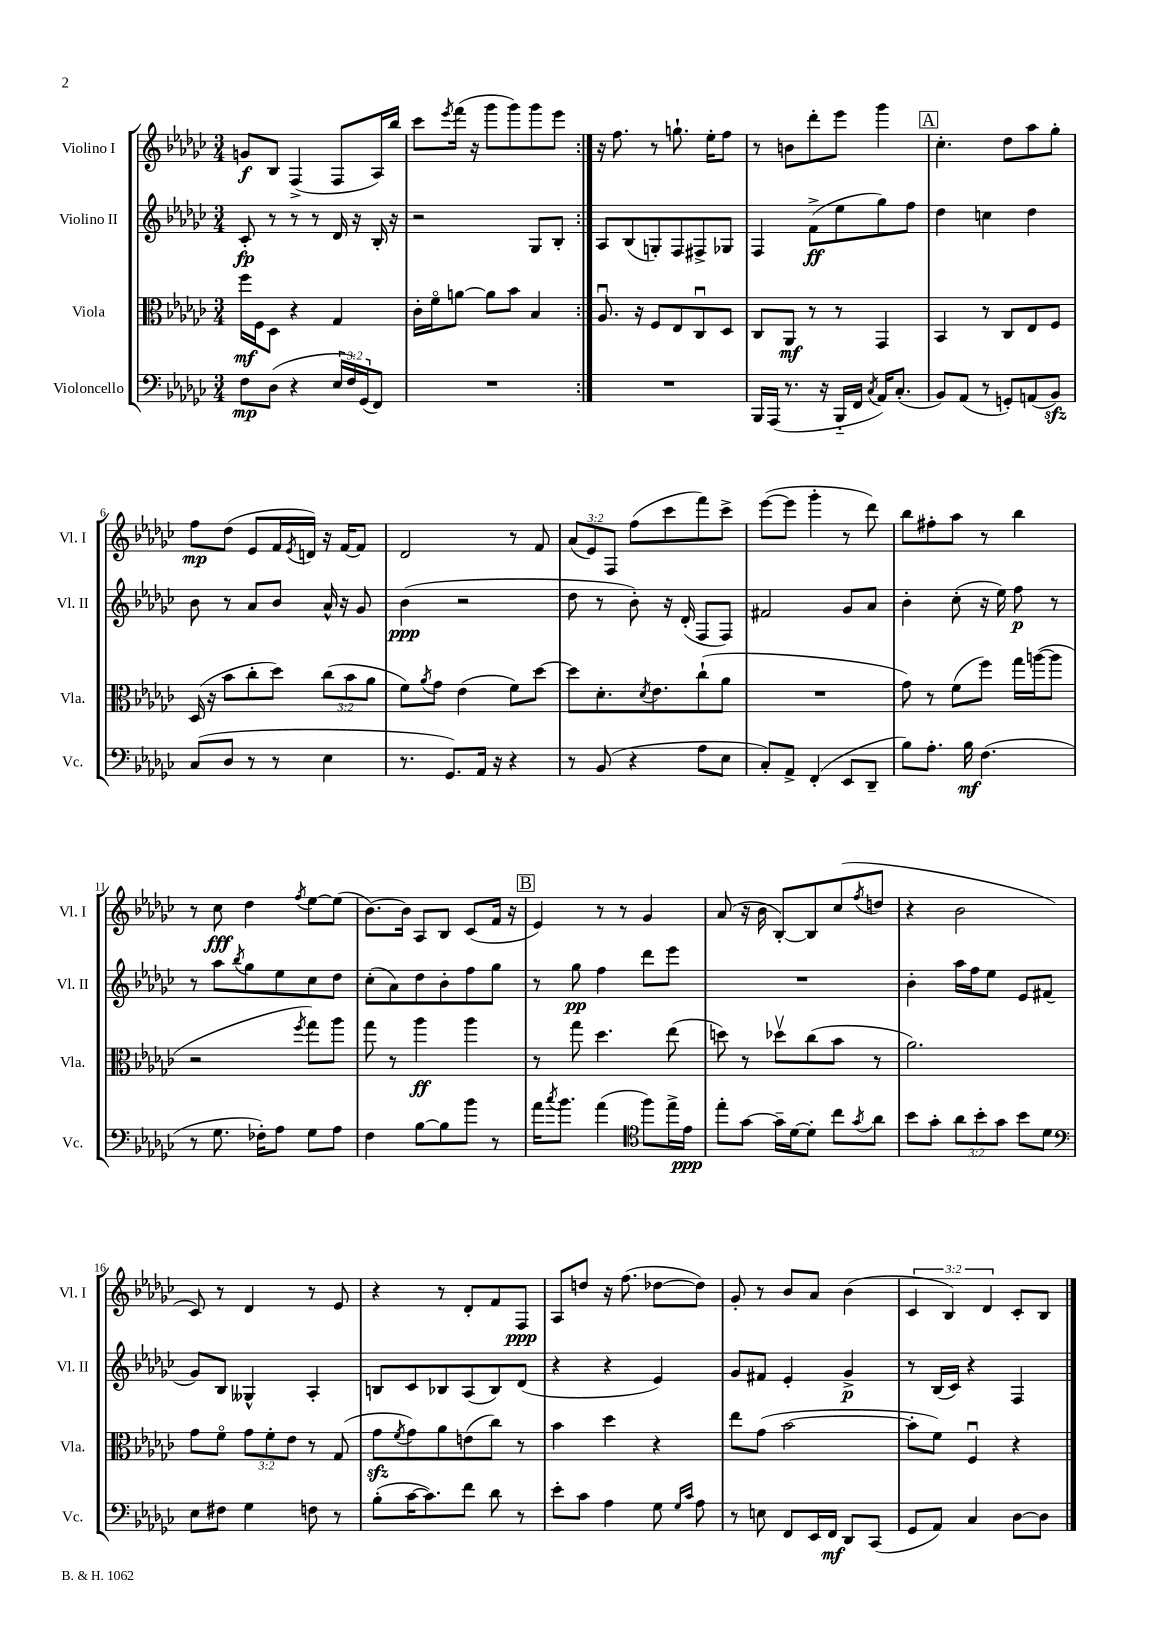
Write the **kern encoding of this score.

**kern	**kern	**kern	**kern
*staff4	*staff3	*staff2	*staff1
*clefF4	*clefC3	*clefG2	*clefG2
*k[b-e-a-d-g-c-]	*k[b-e-a-d-g-c-]	*k[b-e-a-d-g-c-]	*k[b-e-a-d-g-c-]
*M3/4	*M3/4	*M3/4	*M3/4
8F\L	16ff\LL	8c-'/	8g/L
.	16F\J	.	.
(8D-\J	8D-\J	8r	8B-/J
4r	4r	8r	(4F^/
.	.	8r	.
24E-/LL	4G-/	16d-/	8F/L
24F/)	.	.	.
.	.	16r	.
(24GG-/J	.	.	.
8FF/J)	.	16B-'/	16A-/L)
.	.	16r	16bb-/JJ
=	=	=	=
2.r	16c-'\LL	2r	8ccc-\L
.	16fo\J	.	.
.	.	.	8qeee-/
.	[8a\J	.	(16fff\Jk
.	.	.	16r
.	8a\]L	.	8ggg-\L
.	8b-\J	.	8ggg-\)
.	4B-/	8G-/L	8ggg-\
.	.	8B-'/J	8eee-\J
=:|!	=:|!	=:|!	=:|!
2.r	8.A-u/	8A-/L	16r
.	.	.	8.ff\
.	.	(8B-/	.
.	16r	.	.
.	8F/L	8G'/)	8r
.	8E-/	8F/	8.gg`\
.	8C-u/	8F#^/	.
.	.	.	16ee-'\LK
.	8D-/J	8G-/J	8ff\J
=	=	=	=
16BBB-/LL	8C-/L	4F/	8r
(16AAA-/JJ	.	.	.
8.r	8AA-/J	.	8b\L
.	8r	(8f^\L	8ddd-'\
16r	.	.	.
16BBB-'~/LL	8r	8ee-\	8eee-\J
16FF/JJ	.	.	.
8qC-/	.	.	.
16AA-/LK)	4GG-/	8gg-\)	4ggg-\
(8.C-'/J	.	.	.
.	.	8ff\J	.
=	=	=	=
8BB-/L)	4BB-/	4dd-\	4.cc-'\
(8AA-/J	.	.	.
8r	8r	4cc\	.
8GG'/L)	8C-/L	.	8dd-\L
(8AA/	8E-/	4dd-\	8aa-\
8BB-/J)	8F/J	.	8gg-'\J
=	=	=	=
(8C-/L	(16D-/	8b-\	8ff\L
.	16r	.	.
8D-/J	8b-\L	8r	(8dd-\J
8r	8cc-'\	8a-/L	8e-/L
8r	8dd-\J)	8b-/J	16f/L
.	.	.	8qe-/
.	.	.	16d/JJ)
4E-\	(12cc-\L	16a-^^/	16r
.	.	16r	[16f/LK
.	12b-\	.	.
.	.	8g-/	8f/]J
.	12a-\J	.	.
=	=	=	=
8.r	8f\L)	(4b-\	2d-/
.	8qa-/	.	.
.	8g-\J	.	.
8.GG-/L)	.	.	.
.	(4e-\	2r	.
16AA-/Jk	.	.	.
16r	.	.	.
4r	8f\L)	.	8r
.	[8dd-\J	.	8f/
=	=	=	=
8r	8dd-\]L	8dd-\	(12a-/L
.	.	.	12e-/)
(8BB-/	8.d-'\	8r	.
.	.	.	12F/J
4r	.	8b-'\)	(8ff\L
.	8qd-/	.	.
.	8.e-\	.	.
.	.	16r	8ccc-\
.	.	(16d-'/	.
8A-\L	(8cc-`\	8F/L	8fff\)
8E-\J	8a-\J	8F/J)	8ccc-^\J
=	=	=	=
8C-'/L)	2.r	2f#/	([8eee-\L
8AA-^/J	.	.	8eee-\]J
(4FF'/	.	.	4ggg-'\
8EE-/L	.	8g-/L	8r
8DD-~/J	.	8a-/J	8ddd-\)
=	=	=	=
8B-\L)	8g-\)	4b-'\	8bb-\L
8.A-'\J	8r	.	8ff#'\
.	(8f\L	(8cc-'\	8aa-\J
16B-\	.	.	.
(4.F\	8ff\J)	16r	8r
.	.	16ee-\)	.
.	16gg-\LL	8ff\	4bb-\
.	([16aa\J	.	.
.	8aa\]J	8r	.
=	=	=	=
8r	2r	8r	8r
8.G-\	.	8aa-\L	8cc-\
.	.	8qbb-/	.
.	.	8gg-\	4dd-\
16F-'\LK)	.	.	.
8A-\J	.	8ee-\	.
.	8qff/	.	8qff/
8G-\L	8gg-\L)	8cc-\	[8ee-\L
8A-\J	8aa-\J	8dd-\J	(8ee-\]J
=	=	=	=
4F\	8gg-\	(8cc-'\L	[8.b-\L)
.	8r	8a-\)	.
.	.	.	16b-\]Jk
[8B-\L	4aa-\	8dd-\	8A-/L
8B-\]	.	8b-'\	8B-/J
8b-\J	4aa-\	8ff\	(8c-/L
8r	.	8gg-\J	16f/Jk
.	.	.	16r
=	=	=	=
16a-\LK	8r	8r	4e-/)
8qcc-/	.	.	.
8.b-\J	.	.	.
.	8gg-\	8gg-\	.
(4a-\	4.dd-\	4ff\	8r
.	.	.	8r
*clefC4	*	*	*
8ff\L)	.	8ddd-\L	4g-/
16ee-^\L	(8ee-\	8eee-\J	.
16e-\JJ	.	.	.
=	=	=	=
8ee-'\L	8dd\)	2.r	(8a-/
[8g-\J	8r	.	16r
.	.	.	16b-\
16g-~\]LL	8dd-v\L	.	[8B-'/L)
[16d-\J	.	.	.
8d-'\]J	(8cc-\	.	8B-/]
8cc-\L	8b-\J	.	(8cc-/
8qg-/	.	.	8qff/
8a-\J	8r	.	8dd/J
=	=	=	=
8b-\L	2.a-\)	4b-'\	4r
8g-'\J	.	.	.
12a-\L	.	16aa-\LL	2b-\
.	.	16ff\J	.
12b-'\	.	.	.
.	.	8ee-\J	.
12g-\J	.	.	.
8b-\L	.	8e-/L	.
8d-\J	.	(8f#/J	.
=	=	=	=
*clefF4	*	*	*
8E-\L	8g-\L	8g-/L)	8c-/)
8F#\J	8fo\J	8B-/J	8r
4G-\	12g-\L	4G--^^/	4d-/
.	12f'\	.	.
.	12e-\J	.	.
8F\	8r	4A-'/	8r
8r	(8G-/	.	8e-/
=	=	=	=
(8B-'\L	8g-\L	8B/L	4r
.	8qf/	.	.
[16c-\K	8g-\)	8c-/	.
8.c-\])	.	.	.
.	8a-\	8B-/	8r
8f\J	(8e\	(8A-/	8d-'/L
8d-\	8cc-\J)	8B-/)	8f/
8r	8r	(8d-/J	8F/J
=	=	=	=
8e-'\L	4b-\	4r	8A-/L
8c-\J	.	.	8dd/J
4A-\	4dd-\	4r	16r
.	.	.	(8.ff\
8G-\	4r	4e-/)	[8dd-\L
16qqG-/LL	.	.	.
16qqc-/JJ	.	.	.
8A-\	.	.	8dd-\]J)
=	=	=	=
8r	8ee-\L	8g-/L	8g-'/
8E\	(8g-\J	8f#/J	8r
8FF/L	[2b-\	4e-'/	8b-/L
16EE-/L	.	.	8a-/J
16FF/JJ	.	.	.
8DD-/L	.	4g-^/	(4b-\
(8CC-/J	.	.	.
=	=	=	=
8GG-/L	8b-'\]L	8r	6c-/
8AA-/J)	8f\J)	(16B-/LL	.
.	.	.	6B-/)
.	.	16c-/JJ)	.
4C-/	4Fu/	4r	.
.	.	.	6d-/
[8D-\L	4r	4F/	8c-'/L
8D-\]J	.	.	8B-/J
==	==	==	==
*-	*-	*-	*-
